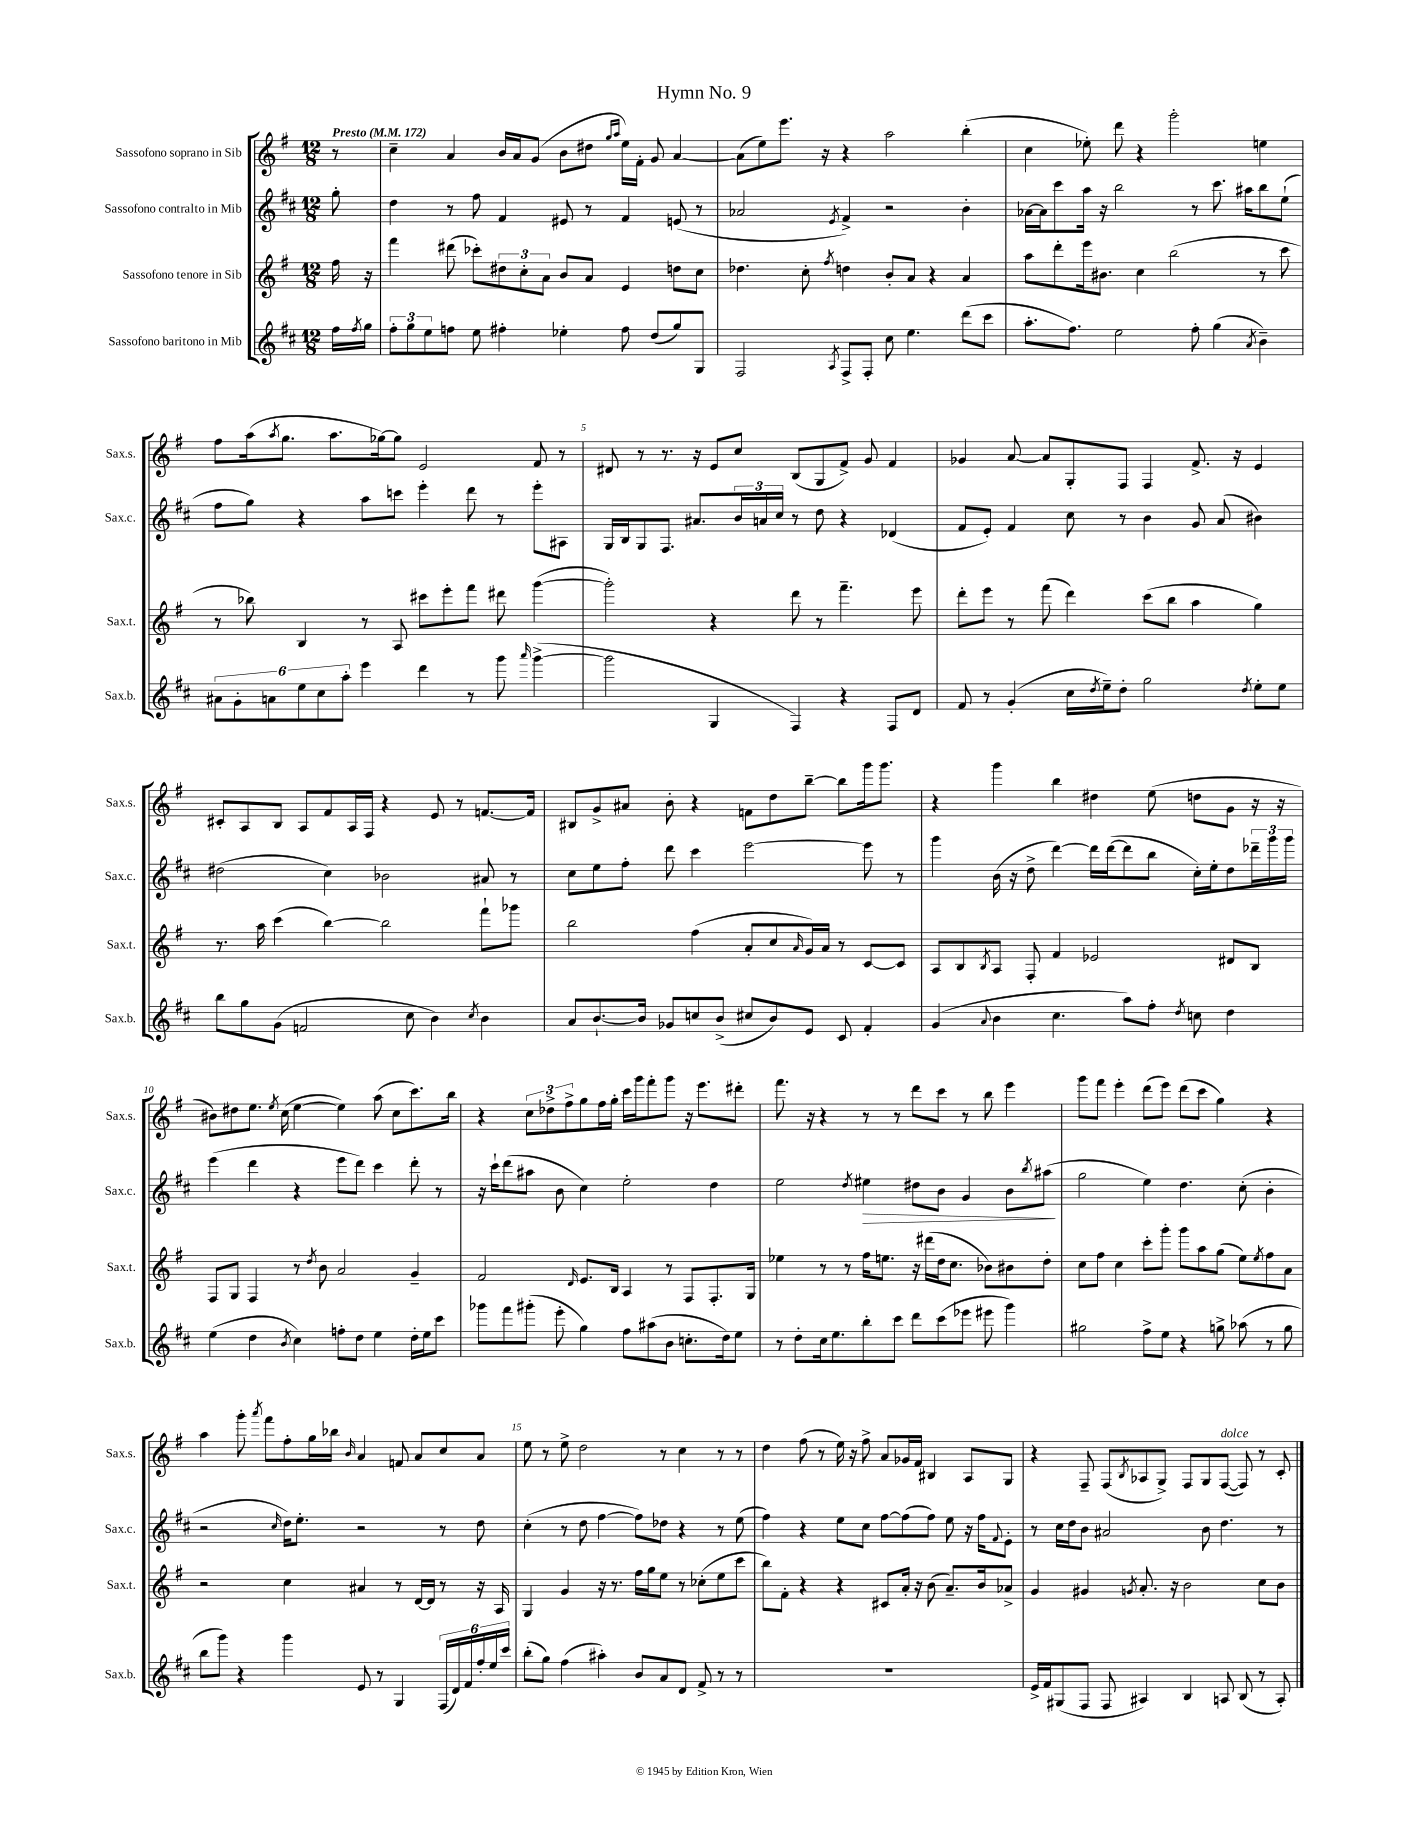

**kern	**kern	**kern	**kern
*staff4	*staff3	*staff2	*staff1
*clefG2	*clefG2	*clefG2	*clefG2
*k[f#c#]	*k[f#]	*k[f#c#]	*k[f#]
*M12/8	*M12/8	*M12/8	*M12/8
*MM172	*MM172	*MM172	*MM172
16ff#\LL	16ff#\	8gg'\	8r
8qff#/	.	.	.
16gg\JJ	16r	.	.
=	=	=	=
12ff#'\L	4fff#\	4dd\	4cc~\
12gg\	.	.	.
12ee\	.	.	.
8ff\J	(8ddd#\	8r	4a/
8ee\	8ccc-'\L)	8ff#\	.
4ff#'\	12dd#\	4f#/	16b/LL
.	.	.	16a/J
.	12cc'\	.	.
.	.	.	(8g/J
.	12a\J	.	.
4ee-'\	8b/L	8e#/	8b\L
.	8a/J	8r	8dd#\J
.	.	.	16qqgg/LL
.	.	.	16qqaa/JJ
8ff#\	4e/	4f#/	16ee\LL)
.	.	.	16f#'\JJ
(8dd/L	.	.	8g/
8gg/)	8dd\L	(8e/	[4a/
8G/J	8cc\J	8r	.
=	=	=	=
2F#/	4.dd-\	2a-/	(8a\]L
.	.	.	8ee\)
.	.	.	8.eee\J
.	8cc'\	.	.
.	.	.	16r
8qA/	8qff#/	8qe/	.
8F#^/L	4dd\	4f#^/)	4r
8F#'/J	.	.	.
8cc#\	8b'/L	2r	2aa\
4.ee\	8a/J	.	.
.	4r	.	.
(8ddd\L	4a/	4b'\	(4bb'\
8ccc#\J	.	.	.
=	=	=	=
8.aa'\L	8aa\L	[16a-\LL	4cc\
.	.	16a-\]J	.
.	8ddd'\	8ccc#\	.
8.ff#\J)	.	.	.
.	16eee\k	16aa\Jk	8ee-'\)
.	8.b#\J	16r	.
2ee\	.	2bb\	8ddd\
.	4cc\	.	4r
.	(2bb\	.	2ggg'\
8ff#'\	.	8r	.
(4gg\	.	8.ccc#\	.
.	.	16aa#\LK	.
8qa/	.	.	.
4b~\)	8r	8bb\	4ee\
.	8ccc\	(8ee`\J	.
=	=	=	=
12a#\L	8r	8ff#\L	8ff#\L
12g'\	.	.	.
.	8bb-\)	8gg\J)	(16aa\k
12a\	.	.	.
.	.	.	8qaa/
.	.	.	8.gg\J
12ee\	4B/	4r	.
12cc#\	.	.	.
.	.	.	8.aa\L
12aa'\J	.	.	.
4eee\	8r	8aa\L	.
.	.	.	[16gg-\k)
.	8A/	8ccc\J	8gg-\]J
4ddd\	8ccc#\L	4eee'\	2e/
.	8eee'\	.	.
8r	8fff#\J	8ddd\	.
8ggg\	8ddd#\	8r	.
16qqaaa/	.	.	.
([4ggg^\	([4ggg\	8eee'\L	8f#/
.	.	8A#\J	8r
=	=	=	=
2ggg\]	2ggg'\])	16G/LL	8d#/
.	.	16B/J	.
.	.	8G/	8r
.	.	8.F#/J	8.r
.	.	8.a#/L	16r
4G/	4r	.	8e/L
.	.	24b/L	8cc/J
.	.	24a/	.
.	.	24cc#/JJ	.
4F#/)	8ddd\	8r	(8B/L
.	8r	8dd\	8G/
4r	4.fff#~\	4r	8f#^/J)
.	.	.	8g/
8F#/L	.	(4d-/	4f#/
8d/J	8eee\	.	.
=	=	=	=
8f#/	8ddd'\L	8f#/L	4g-/
8r	8eee\J	8e'/J)	.
(4g'/	8r	4f#/	[8a/
.	(8fff#\	.	8a/]L
16cc#\LL	4ddd\)	8cc#\	8G'/
8qdd/	.	.	.
16ee~\J)	.	.	.
8dd'\J	.	8r	8F#/J
2gg\	(8ccc\L	4b\	4F#/
.	8bb\J	.	.
.	4aa\	8g/	8.f#^/
.	.	(8a/	.
.	.	.	16r
8qdd/	.	.	.
8ee'\L	4gg\)	4b#\)	4e/
8ee\J	.	.	.
=	=	=	=
8bb\L	8.r	(2dd#\	8c#'/L
8gg\	.	.	8A/
.	16aa\	.	.
(8g\J	(4ccc\	.	8B/J
2f/	.	.	8A/L
.	[4bb\)	4cc#\)	8f#/
.	.	.	16A/L
.	.	.	16F#/JJ
.	2bb\]	2b-\	4r
8cc#\	.	.	.
4b\)	.	.	8e/
.	.	.	8r
8qcc#/	.	.	.
4b\	8fff#`\L	8a#/	[8.f/L
.	8ggg-\J	8r	.
.	.	.	16f/]Jk
=	=	=	=
8a/L	2bb\	8cc#\L	8B#/L
[8.b`/	.	8ee\	8g^/
.	.	8ff#'\J	8a#/J
16b/]Jk	.	.	.
8g-/L	.	8ddd\	8b'\
8cc/	(4ff#\	4ccc#\	4r
(8b^/J	.	.	.
8cc#/L	8a'/L	[2eee\	8f\L
8b/)	8cc/	.	8dd\
.	16qqa/	.	.
8e/J	16g/L)	.	[8bb~\J
.	16a/JJ	.	.
8c#/	8r	.	8bb\]L
4f#'/	[8c/L	8eee\]	16ggg\k
.	.	.	8.ggg\J
.	8c/]J	8r	.
=	=	=	=
(4g/	8A/L	4ggg\	4r
.	8B/	.	.
8qqa/	8qB/	.	.
4b\	8A/J	(16b\	4ggg\
.	.	16r	.
.	8F#'/	8dd^\	.
4.cc#\	4f#/	[4ddd\)	4bb\
.	2e-/	16ddd\]LL	4dd#\
.	.	([16ddd\J	.
8aa\L)	.	8ddd\]	.
8ff#'\J	.	8bb\J	(8ee\
8qdd/	.	.	.
8cc\	.	16cc#'\LL)	8dd\L
.	.	16ee'\J	.
4dd\	8d#/L	8dd\	8g\J
.	8B/J	24ddd-~\L	16r
.	.	24ggg\	.
.	.	.	16r
.	.	24ggg\JJ	.
=	=	=	=
(4ee\	8F#/L	(4eee\	8b#\L)
.	8G/J	.	8dd#\
4dd\	4F#/	4ddd\	8.ee\J
.	.	.	8qee/
.	.	.	(16cc\
8qb/	.	.	.
4cc#\)	8r	4r	[4ee\
.	8qdd/	.	.
.	8b\	.	.
8ff'\L	2a/	8eee\L	4ee\])
8dd\J	.	8ddd\J)	.
4ee\	.	4ccc#\	(8aa\
.	.	.	8cc\L
16dd'\LL	4g~/	8ddd'\	8.ccc\)
16ee\J	.	.	.
8ccc#\J	.	8r	.
.	.	.	16bb\Jk
=	=	=	=
8ggg-\L	2f#/	16r	4r
.	.	16ccc#`\LK	.
8fff#\	.	(8ddd\	.
(8ggg#'\J	.	8aa#\J	12cc\L
.	.	.	12dd-^\
8eee'\	.	8b\	.
.	.	.	12ff#^\
.	16qqd/	.	.
4gg\)	8.e/L	4cc#\)	8gg\
.	.	.	16ff#\L
.	16B/Jk	.	16gg'\JJ
8ff#\L	4A/	2ee'\	16ccc\LL
.	.	.	16ggg\J
(8aa#\	.	.	8fff#'\
8b\J	8r	.	8ggg\J
8.cc'\L	8F#/L	.	16r
.	.	.	8.eee\L
.	8.F#'/	4dd\	.
16dd\k)	.	.	.
8ee\J	.	.	8ddd#'\J
.	16G/Jk	.	.
=	=	=	=
8r	4ee-\	2ee\	8.fff#\
8dd'\L	.	.	.
.	.	.	16r
16cc#\k	8r	.	4r
8.ee\	.	.	.
.	8r	.	.
.	.	8qdd/	.
8bb'\	16ff#\LK	4ee#\	8r
.	8.ee\J	.	.
8ccc#\J	.	.	8r
8ddd\L	16r	8dd#\L	8ddd\L
.	(16ddd#\LL	.	.
(8ccc#\	16dd\J	8b\J	8ccc\J
.	8.cc\J	.	.
8eee-\J	.	4g/	8r
8eee#\	8b-\L)	.	8bb\
4ggg\)	8b#\	8b\L	4eee\
.	.	8qbb/	.
.	8dd'\J	(8aa#\J	.
=	=	=	=
2gg#\	8cc\L	2gg\	8ggg\L
.	8ff#\J	.	8fff#\J
.	4cc\	.	4eee'\
8ff#^\L	8ccc'\L	4ee\)	(8ddd\L
8ee\J	8ggg'\J	.	8eee\J)
4r	8ggg\L	4.dd\	(8ddd\L
.	8aa\	.	8ccc\J
8gg^\	(8gg\J	.	4gg\)
(8aa-\	8ee\L)	(8cc#'\	.
.	8qee/	.	.
8r	8ff#\	4b'\	4r
8gg\	8a\J	.	.
=	=	=	=
8bb\L	2r	2r	4aa\
8ggg\J)	.	.	.
4r	.	.	8ggg'\
.	.	.	8qaaa/
.	.	.	8fff#\L
.	.	16qqcc#/	.
4ggg\	4cc\	16dd\LK)	8ff#'\
.	.	8.ee'\J	.
.	.	.	16gg\L
.	.	.	16bb-\JJ
.	.	.	16qqb/
8e/	4a#/	2r	4a/
8r	.	.	.
4G/	8r	.	8f/
.	[16d/LL	.	8a/L
.	16d/]JJ	.	.
(24F#/LL	8r	8r	8cc/
24d/)	.	.	.
24f#/	.	.	.
24ff#'/	16r	8dd\	8a/J
24ee/	.	.	.
.	16A/	.	.
24ccc#/JJ	.	.	.
=	=	=	=
(8bb'\L	4G/	(4cc#'\	8ee\
8gg\J)	.	.	8r
(4ff#\	4g/	8r	8ee^\
.	.	8dd\	2dd\
4aa#'\)	16r	[4ff#\	.
.	8.r	.	.
8b/L	16ff#\LL	8ff#\]L)	.
.	16gg\J	.	.
8a/	8ee\J	8dd-\J	8r
8d/J	8r	4r	4cc\
8f#^/	(8cc-'\L	.	.
8r	8ee\	8r	8r
8r	8ccc\J	(8ee\	8r
=	=	=	=
1.r	8bb\L)	4ff#\)	4dd\
.	8f#'\J	.	.
.	4r	4r	(8ff#\
.	.	.	8r
.	4r	8ee\L	16ee\)
.	.	.	16r
.	.	8cc#\J	8ff#^\
.	8c#/L	[8ff#\L	8a/L
.	16a'/Jk	(8ff#\]	16g-/L
.	16r	.	16f#/JJ
.	(8b\	8ff#\J)	4B#/
.	8.a~/L)	8ee\	.
.	.	16r	8A/L
.	16b/k	16ff#\LK	.
.	.	8qqf#/	.
.	8a-^/J	8e'\J	8G/J
=	=	=	=
16e^/LL	4g/	8r	4r
16f#/J	.	.	.
(8G#/	.	16cc#\LL	.
.	.	16dd\J	.
8F#/J	4g#/	8b\J	8F#~/
8F#/	.	2a#/	(8F#/L
.	8qg/	.	8qB/
4A#/)	8.a'/	.	8A-/
.	.	.	8G^/J)
.	16r	.	.
4B/	2b\	.	8F#/L
.	.	8b\	8G/
8A/	.	4.dd\	([8F#/J
(8B/	.	.	8F#/])
8r	8cc\L	.	8r
8A'/)	8b\J	8r	8c'/
==	==	==	==
*-	*-	*-	*-
